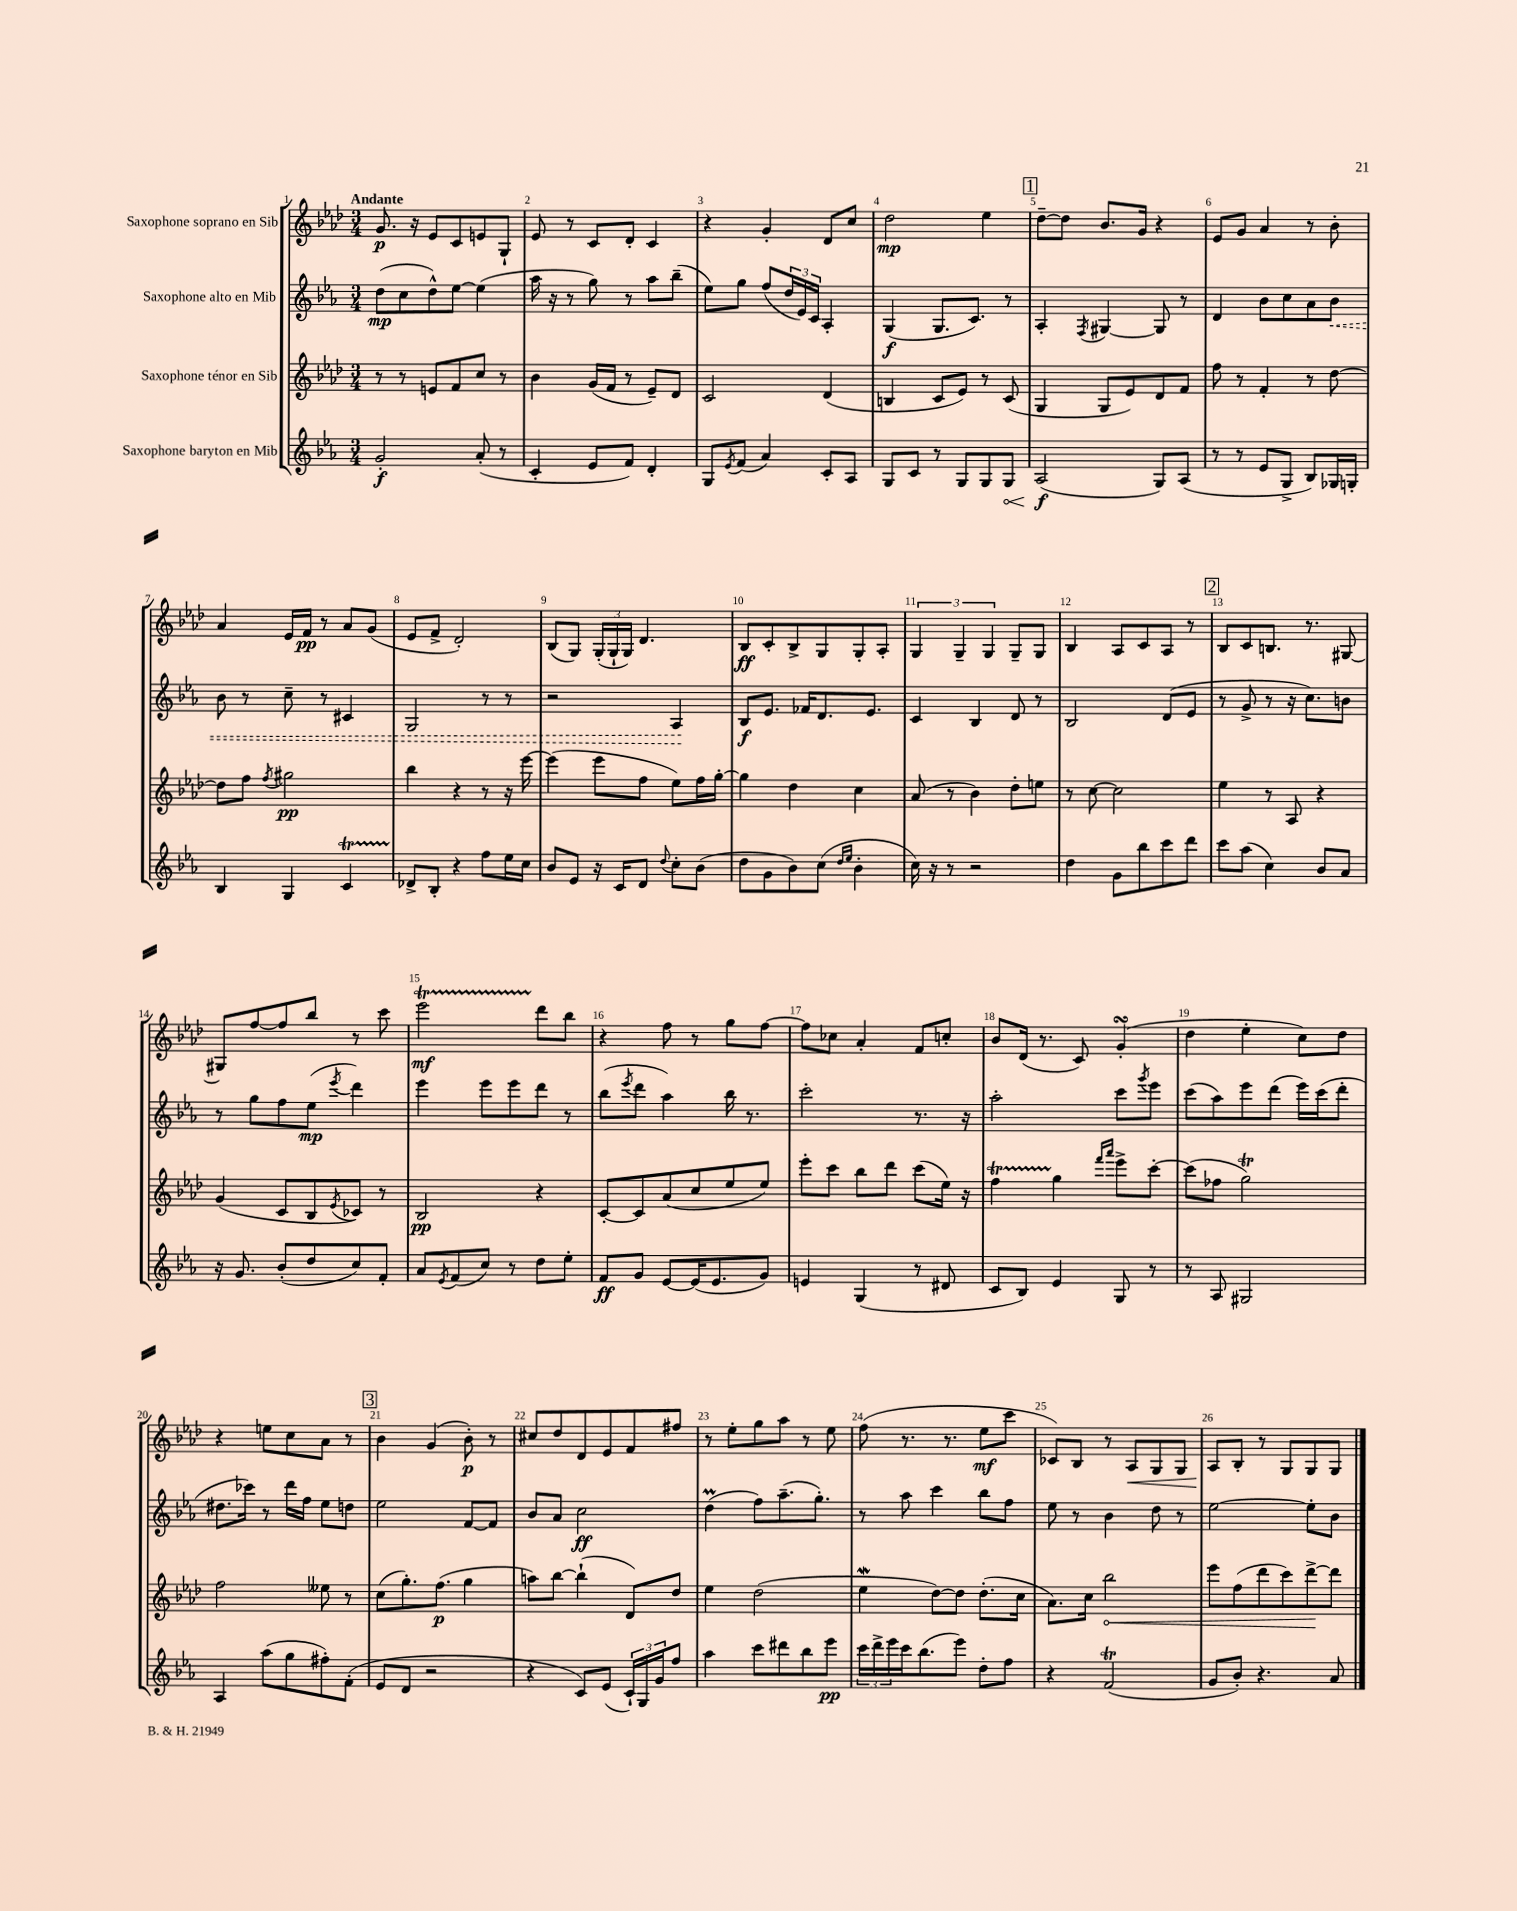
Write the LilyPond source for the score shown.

<<
\new StaffGroup <<
\new Staff = "s0" \with { instrumentName = "Saxophone soprano en Sib" } {
    \clef treble \key aes \major \numericTimeSignature \time 3/4 \tempo "Andante"
    g'8.\p r16 ees'8 c'8 e'8 g8-! |
    ees'8 r8 c'8 des'8-. c'4 |
    r4 g'4-. des'8 c''8 |
    des''2\mp ees''4 |
    \mark \markup { \box "1" } des''8~-- des''8 bes'8. g'16 r4 |
    ees'8 g'8 aes'4 r8 bes'8-. |
    aes'4 ees'16 f'16\pp r8 aes'8 g'8( |
    ees'8 f'8-> des'2-.) |
    bes8( g8) \tuplet 3/2 { g16-.( g16-! g16) } des'4. |
    bes8\ff c'8-. bes8-> g8 g8-. aes8-. |
    \tuplet 3/2 { g4 g4-- g4 } g8-- g8 |
    bes4 aes8 c'8 aes8 r8 |
    \mark \markup { \box "2" } bes8 c'8 b8. r8. gis8~ |
    gis8 f''8~ f''8 bes''8 r8 c'''8 |
    ees'''2\startTrillSpan\mf des'''8\stopTrillSpan bes''8 |
    r4 f''8 r8 g''8 f''8~ |
    f''8 ces''8 aes'4-. f'8 c''8-. |
    bes'8 des'16( r8. c'8) g'4-.\turn( |
    des''4 ees''4-. c''8) des''8 |
    r4 e''8 c''8 aes'8 r8 |
    \mark \markup { \box "3" } bes'4 g'4( bes'8-.\p) r8 |
    cis''8 des''8 des'8 ees'8 f'8 fis''8 |
    r8 ees''8-. g''8 aes''8 r8 ees''8 |
    f''8( r8. r8. ees''8\mf c'''8 |
    ces'8) bes8 r8 aes8\< g8 g8 |
    aes8\! bes8-. r8 g8 g8 g8 \bar "|." |
}
\new Staff = "s1" \with { instrumentName = "Saxophone alto en Mib" } {
    \clef treble \key ees \major \numericTimeSignature \time 3/4
    d''8\mp( c''8 d''8-^) ees''8~ ees''4( |
    aes''16 r16 r8 g''8) r8 aes''8 bes''8--( |
    ees''8) g''8 f''8( \tuplet 3/2 { d''16 ees'16) c'16 } aes4-. |
    g4\f( g8. c'8.) r8 |
    \mark \markup { \box "1" } aes4-. \acciaccatura { f8 } gis4~ gis8 r8 |
    d'4 bes'8 c''8 aes'8 \once \override Hairpin.style = #'dashed-line bes'8\< |
    bes'8 r8 c''8-- r8 cis'4 |
    g2 r8 r8 |
    r2 aes4\! |
    bes8\f ees'8. fes'16 d'8. ees'8. |
    c'4 bes4 d'8 r8 |
    bes2 d'8( ees'8 |
    \mark \markup { \box "2" } r8 g'8-> r8 r16 c''8.) b'8 |
    r8 g''8 f''8 ees''8\mp( \acciaccatura { ees'''8 } d'''4) |
    ees'''4 ees'''8 ees'''8 d'''8 r8 |
    bes''8( \acciaccatura { ees'''8 } d'''8 aes''4) bes''16 r8. |
    c'''2-. r8. r16 |
    aes''2-. c'''8 \acciaccatura { g'''8 } ees'''8 |
    c'''8( aes''8) ees'''8 d'''8( ees'''16) c'''16( d'''8-. |
    dis''8. ces'''16) r8 d'''16 f''16 ees''8 d''8 |
    \mark \markup { \box "3" } ees''2 f'8~ f'8 |
    bes'8 aes'8 c''2\ff |
    d''4\prall( f''8) aes''8.--( g''8.-.) |
    r8 aes''8 c'''4 bes''8 f''8 |
    ees''8 r8 bes'4 d''8 r8 |
    ees''2~ ees''8-. bes'8 \bar "|." |
}
\new Staff = "s2" \with { instrumentName = "Saxophone ténor en Sib" } {
    \clef treble \key aes \major \numericTimeSignature \time 3/4
    r8 r8 e'8 f'8 c''8 r8 |
    bes'4 g'16( f'16 r8 ees'8--) des'8 |
    c'2 des'4( |
    b4 c'8 ees'8) r8 c'8( |
    \mark \markup { \box "1" } g4 g8 ees'8) des'8 f'8 |
    f''8 r8 f'4-. r8 des''8~ |
    des''8 f''8 \acciaccatura { f''8 } gis''2\pp |
    bes''4 r4 r8 r16 ees'''16~ |
    ees'''4( ees'''8 f''8 ees''8) f''16 g''16~-. |
    g''4 des''4 c''4 |
    aes'8( r8 bes'4) des''8-. e''8 |
    r8 c''8~ c''2 |
    \mark \markup { \box "2" } ees''4 r8 aes8 r4 |
    g'4( c'8 bes8 \acciaccatura { ees'8 } ces'8) r8 |
    bes2\pp r4 |
    c'8~-. c'8 aes'8( c''8 ees''8 ees''8) |
    ees'''8-. c'''8 bes''8 des'''8 c'''8( ees''16) r16 |
    f''4\startTrillSpan g''4\stopTrillSpan \grace { f'''16 aes'''16 } ees'''8-> c'''8~-. |
    c'''8( fes''8 g''2\trill) |
    f''2 eeses''8 r8 |
    \mark \markup { \box "3" } c''8( g''8.-.) f''8.\p( g''4 |
    a''8) bes''8~ bes''4-!( des'8) des''8 |
    ees''4 des''2( |
    ees''4\mordent des''8~) des''8 des''8.-.( c''16 |
    aes'8.) c''16 \once \override Hairpin.circled-tip = ##t bes''2\< |
    ees'''8 f''8( des'''8 c'''8) des'''8~->\! des'''8 \bar "|." |
}
\new Staff = "s3" \with { instrumentName = "Saxophone baryton en Mib" } {
    \clef treble \key ees \major \numericTimeSignature \time 3/4
    g'2-.\f aes'8-.( r8 |
    c'4-. ees'8 f'8) d'4-. |
    g8 \acciaccatura { ees'8 } f'8( aes'4) c'8-. aes8 |
    g8 c'8 r8 g8 g8 \once \override Hairpin.circled-tip = ##t g8\< |
    \mark \markup { \box "1" } aes2\f\!( g8) aes8( |
    r8 r8 ees'8 g8-> bes8) ges16 g16-. |
    bes4 g4 c'4\startTrillSpan |
    des'8->\stopTrillSpan bes8-. r4 f''8 ees''16 c''16 |
    bes'8 ees'8 r16 c'16 d'8 \appoggiatura { d''8 } c''8-. bes'8( |
    d''8 g'8 bes'8) c''8( \grace { d''16 ees''16 } bes'4-. |
    c''16) r16 r8 r2 |
    d''4 g'8 bes''8 c'''8 d'''8 |
    \mark \markup { \box "2" } c'''8 aes''8( c''4) bes'8 aes'8 |
    r16 g'8. bes'8-.( d''8 c''8) f'8-. |
    aes'8 \acciaccatura { ees'8 } f'8( c''8) r8 d''8 ees''8-. |
    f'8\ff g'8 ees'8~ ees'16( ees'8. g'8) |
    e'4 g4( r8 dis'8 |
    c'8 bes8) ees'4 g8 r8 |
    r8 aes8 gis2 |
    aes4 aes''8( g''8 fis''8-.) f'8-.( |
    \mark \markup { \box "3" } ees'8 d'8 r2 |
    r4 c'8) ees'8( \tuplet 3/2 { c'16-!) g16 g'16 } f''8 |
    aes''4 c'''8 dis'''8 bes''8 ees'''8\pp |
    \tuplet 3/2 { c'''16 d'''16-> ees'''16 } c'''16 bes''8.( ees'''8) d''8-. f''8 |
    r4 f'2\trill( |
    g'8 bes'8-.) r4. aes'8 \bar "|." |
}
>>
>>
\layout { \context { \Score \override BarNumber.break-visibility = ##(#f #t #t) barNumberVisibility = #all-bar-numbers-visible } }
